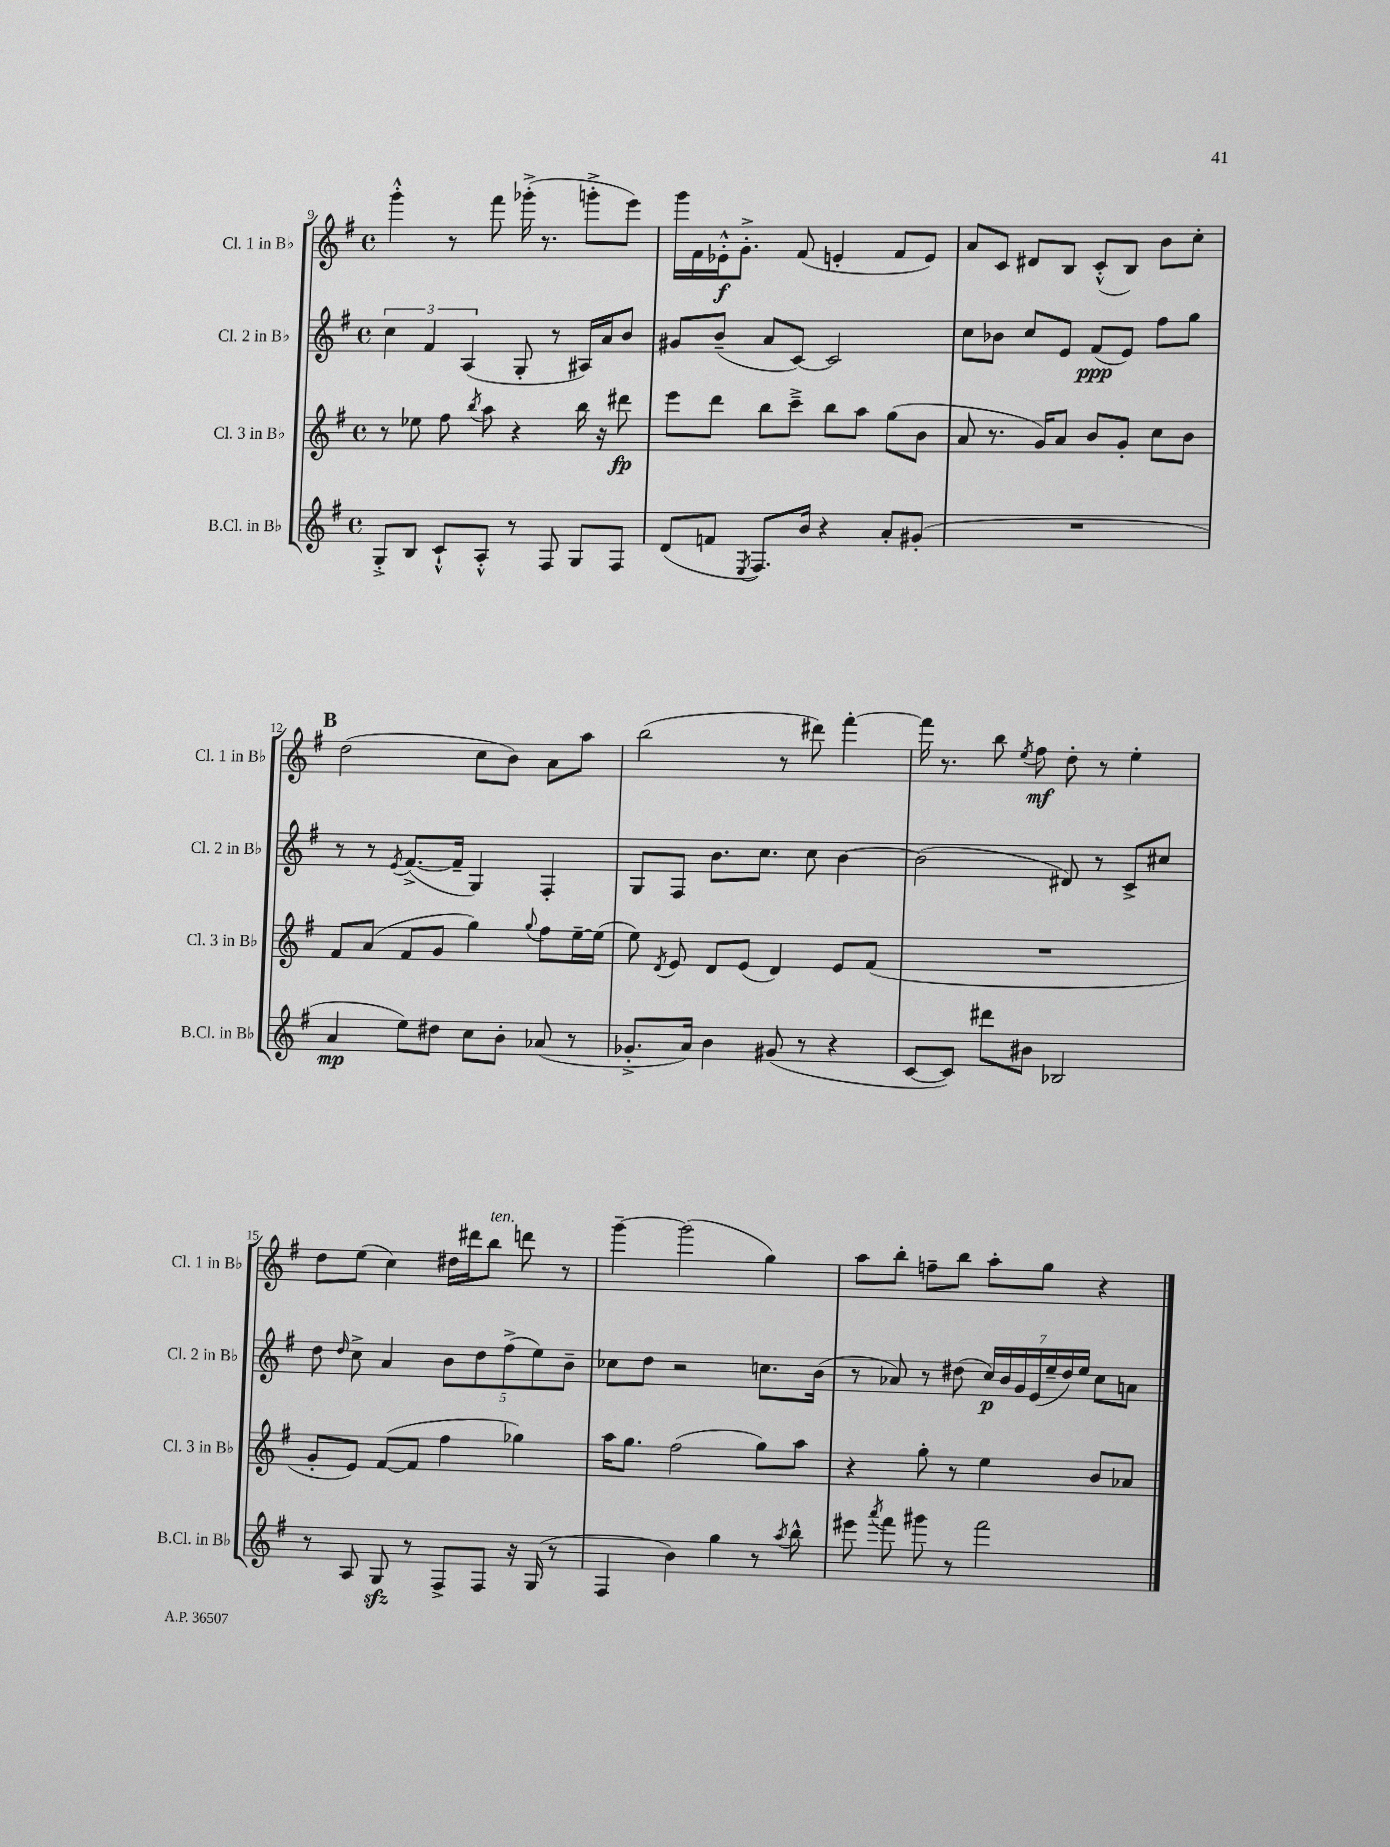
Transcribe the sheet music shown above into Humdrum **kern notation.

**kern	**dynam	**kern	**dynam	**kern	**dynam	**kern	**dynam
*part4	*part4	*part3	*part3	*part2	*part2	*part1	*part1
*staff4	*staff4	*staff3	*staff3	*staff2	*staff2	*staff1	*staff1
*I"B.Cl. in B♭	*	*I"Cl. 3 in B♭	*	*I"Cl. 2 in B♭	*	*I"Cl. 1 in B♭	*
*I'B.Cl. in B♭	*	*I'Cl. 3 in B♭	*	*I'Cl. 2 in B♭	*	*I'Cl. 1 in B♭	*
*clefG2	*	*clefG2	*	*clefG2	*	*clefG2	*
*k[f#]	*	*k[f#]	*	*k[f#]	*	*k[f#]	*
*M4/4	*	*M4/4	*	*M4/4	*	*M4/4	*
*met(c)	*	*met(c)	*	*met(c)	*	*met(c)	*
=9	=9	=9	=9	=9	=9	=9	=9
8G'^/L	.	8r	.	6cc\	.	4ggg'^^\	.
8B/J	.	8ee-X\	.	.	.	.	.
.	.	.	.	6f#/	.	.	.
8c`^^/L	.	8ff#\	.	.	.	8r	.
.	.	.	.	(6A/	.	.	.
.	.	8qbb/	.	.	.	.	.
8A'^^/J	.	8aa\	.	.	.	8fff#\	.
8r	.	4r	.	8G'/	.	(16ggg-X'^\	.
.	.	.	.	.	.	8.r	.
8F#/	.	.	.	8r	.	.	.
8G/L	.	16bb\	.	16A#X/LL)	.	8gggn'^\L	.
.	.	16r	.	16a/J	.	.	.
8F#/J	.	8ddd#X\	fp	8b/J	.	8eee\J)	.
=10	=10	=10	=10	=10	=10	=10	=10
(8d/L	.	8eee\L	.	8g#X/L	.	16ggg\LL	.
.	.	.	.	.	.	16f#\	.
8fn/J	.	8ddd\J	.	(8b~/J	.	16e-X'^^\J	f
.	.	.	.	.	.	8.g'^\J	.
8qE/	.	.	.	.	.	.	.
8.F#/L)	.	8bb\L	.	8a/L	.	.	.
.	.	8ccc~^\J	.	[8c/J)	.	(8f#/	.
16b/Jk	.	.	.	.	.	.	.
4r	.	8bb\L	.	2c/]	.	4en'/	.
.	.	8aa\J	.	.	.	.	.
8a'/L	.	(8gg\L	.	.	.	8f#/L	.
(8g#X'/J	.	8b\J	.	.	.	8e/J)	.
=11	=11	=11	=11	=11	=11	=11	=11
1r	.	8a/	.	8cc\L	.	8a/L	.
.	.	8.r	.	8b-X\J	.	8c/J	.
.	.	.	.	8cc/L	.	8d#X/L	.
.	.	16g/KL)	.	.	.	.	.
.	.	8a/J	.	8e/J	.	8B/J	.
.	.	8b/L	.	(8f#/L	ppp	(8c'^^/L	.
.	.	8g'/J	.	8e/J)	.	8B/J)	.
.	.	8cc\L	.	8ff#\L	.	8b\L	.
.	.	8b\J	.	8gg\J	.	8cc'\J	.
!!LO:LB:g=z
!!LO:REH:place=s1:t=B
=12	=12	=12	=12	=12	=12	=12	=12
4a/	mp	8f#/L	.	8r	.	(2dd\	.
.	.	(8a/J	.	8r	.	.	.
.	.	.	.	8qe/	.	.	.
8ee\L)	.	8f#/L	.	([8.f#^/L	.	.	.
8dd#X\J	.	8g/J	.	.	.	.	.
.	.	.	.	16f#~/Jk]	.	.	.
8cc\L	.	4gg\)	.	4G/)	.	8cc\L	.
8b'\J	.	.	.	.	.	8b\J)	.
.	.	8qqgg/	.	.	.	.	.
(8a-X/	.	8ff#\L	.	4F#'/	.	8a\L	.
8r	.	[16ee~\L	.	.	.	8aa\J	.
.	.	(16ee\JJ]	.	.	.	.	.
=13	=13	=13	=13	=13	=13	=13	=13
8.g-X'^/L	.	8ee\)	.	8G/L	.	(2bb\	.
.	.	8qd/	.	.	.	.	.
.	.	8e/	.	8F#/J	.	.	.
16a/Jk)	.	.	.	.	.	.	.
4b\	.	8d/L	.	8.b\L	.	.	.
.	.	(8e/J	.	.	.	.	.
.	.	.	.	8.cc\J	.	.	.
(8g#X/	.	4d/)	.	.	.	8r	.
8r	.	.	.	8cc\	.	8ddd#X\)	.
4r	.	8e/L	.	[4b\	.	[4fff#'\	.
.	.	(8f#/J	.	.	.	.	.
=14	=14	=14	=14	=14	=14	=14	=14
[8c/L	.	1r	.	(2b\]	.	16fff#\]	.
.	.	.	.	.	.	8.r	.
8c/J])	.	.	.	.	.	.	.
8ddd#X\L	.	.	.	.	.	8bb\	.
.	.	.	.	.	.	8qee/	.
8b#X\J	.	.	.	.	.	8ff#\	mf
2B-X/	.	.	.	8d#X/)	.	8dd'\	.
.	.	.	.	8r	.	8r	.
.	.	.	.	8c^/L	.	4ee'\	.
.	.	.	.	8cc#X/J	.	.	.
!!LO:LB:g=z
=15	=15	=15	=15	=15	=15	=15	=15
8r	.	8g'/L	.	8dd\	.	8dd\L	.
.	.	.	.	16qqdd/	.	.	.
8A/	.	8e/J)	.	8cc^\	.	(8ee\J	.
8Gzz/	.	([8f#/L	.	4a/	.	4cc\)	.
8r	.	8f#/J]	.	.	.	.	.
8F#^/L	.	4ff#\	.	10b\L	.	16dd#X\LL	.
.	.	.	.	.	.	16ddd#X\J	.
.	.	.	.	10dd\	.	.	.
!	!	!	!	!	!	!LO:TX:a:i:t=ten.	!
8F#/J	.	.	.	.	.	8bb\J	.
.	.	.	.	(10ff#^\	.	.	.
16r	.	4gg-X\)	.	.	.	8dddn\	.
.	.	.	.	10ee\)	.	.	.
(16G/	.	.	.	.	.	.	.
8r	.	.	.	.	.	8r	.
.	.	.	.	10b~\J	.	.	.
=16	=16	=16	=16	=16	=16	=16	=16
4F#/	.	16aa\KL	.	8cc-X\L	.	[4ggg~\	.
.	.	8.gg\J	.	.	.	.	.
.	.	.	.	8dd\J	.	.	.
4b\)	.	(2ff#\	.	2r	.	(2ggg\]	.
4gg\	.	.	.	.	.	.	.
8r	.	8gg\L)	.	8.ccn\L	.	4gg\)	.
8qaa/	.	.	.	.	.	.	.
8bb^^\	.	8aa\J	.	.	.	.	.
.	.	.	.	(16b\Jk	.	.	.
=17	=17	=17	=17	=17	=17	=17	=17
8eee#X\	.	4r	.	8r	.	8aa\L	.
8qaaa/	.	.	.	.	.	.	.
8fff#\	.	.	.	8a-X/)	.	8bb'\J	.
8ggg#X\	.	8gg'\	.	8r	.	8ffn~\L	.
8r	.	8r	.	(8dd#X\	.	8bb\J	.
2fff#\	.	4ee\	.	28cc/LL)	p	8aa'\L	.
.	.	.	.	28b/	.	.	.
.	.	.	.	28g/	.	.	.
.	.	.	.	(28e/	.	.	.
.	.	.	.	.	.	8gg\J	.
.	.	.	.	28ee~/	.	.	.
.	.	.	.	28dd#/)	.	.	.
.	.	.	.	28ee/JJ	.	.	.
.	.	8b/L	.	8cc\L	.	4r	.
.	.	8a-X/J	.	8an\J	.	.	.
==	==	==	==	==	==	==	==
*-	*-	*-	*-	*-	*-	*-	*-
